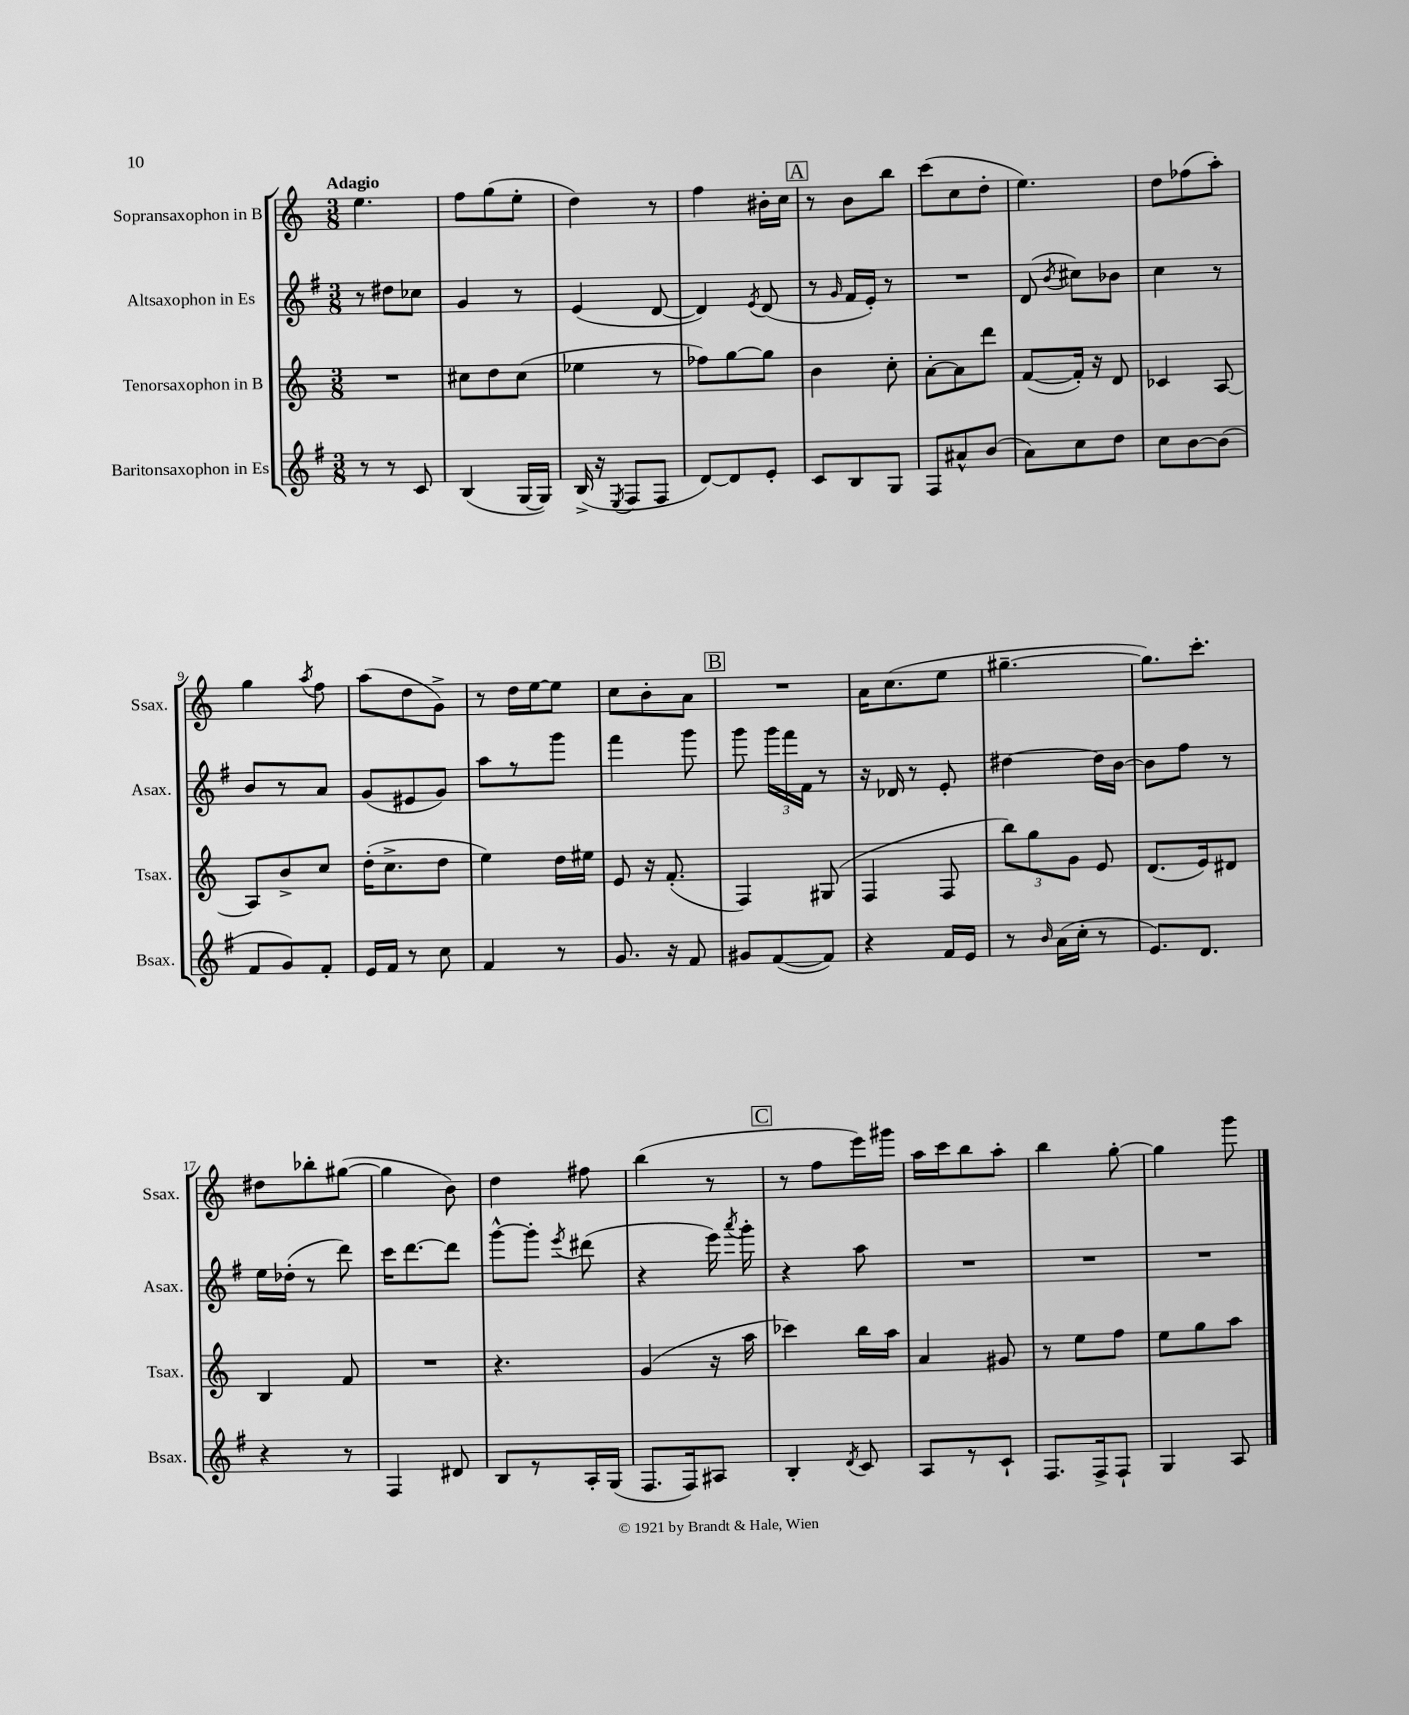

**kern	**kern	**kern	**kern
*staff4	*staff3	*staff2	*staff1
*clefG2	*clefG2	*clefG2	*clefG2
*k[f#]	*k[]	*k[f#]	*k[]
*M3/8	*M3/8	*M3/8	*M3/8
8r	4.r	8r	4.ee
8r	.	8dd#	.
8c	.	8cc-	.
=	=	=	=
(4B	8cc#	4g	8ff
.	8dd	.	(8gg
[16G	(8cc#	8r	8ee'
16G])	.	.	.
=	=	=	=
(16B^	4ee-	(4e	4dd)
16r	.	.	.
8qE	.	.	.
8F#	.	.	.
8F#	8r	[8d	8r
=	=	=	=
[8d)	8ff-)	4d])	4ff
8d]	[8gg	.	.
.	.	8qe	.
8e'	8gg]	(8d	16b#'
.	.	.	16cc
=	=	=	=
8c	4b	8r	8r
.	.	16qqg	.
8B	.	16f#	8b
.	.	16e')	.
8G	8cc'	8r	8bb
=	=	=	=
8F#	[8a'	4.r	(8ccc
8a#^^	8a]	.	8cc
(8b	8ddd	.	8dd'
=	=	=	=
8a)	([8f	(8d	4.ee)
.	.	8qb	.
8cc	16f'])	8cc#)	.
.	16r	.	.
8dd	8d	8b-	.
=	=	=	=
8cc	4c-	4cc	8dd
[8b	.	.	(8ff-
(8b]	[8A	8r	8aa')
=	=	=	=
8f#	8A]	8b	4gg
8g)	8b^	8r	.
.	.	.	8qaa
8f#'	8cc	8a	8ff
=	=	=	=
16e	(16dd'	(8g	(8aa
16f#	8.cc^	.	.
8r	.	8e#	8dd
8cc	8dd	8g)	8g^)
=	=	=	=
4f#	4ee)	8aa	8r
.	.	8r	16dd
.	.	.	[16ee
8r	16dd	8ggg	8ee]
.	16ee#	.	.
=	=	=	=
8.g	8e	4fff#	8cc
.	16r	.	8b'
16r	(8.f'	.	.
8f#	.	8ggg	8a
=	=	=	=
8g#	4F)	8ggg	4.r
([8f#	.	24ggg	.
.	.	24fff#	.
.	.	24f#	.
8f#])	(8G#	8r	.
=	=	=	=
4r	4F	16r	16a
.	.	16d-	(8.cc
.	.	8r	.
16f#	8F	8e'	8ee
16e	.	.	.
=	=	=	=
8r	12bb)	[4dd#	[4.gg#~
.	12gg	.	.
16qqb	.	.	.
(16a	.	.	.
.	12g	.	.
16cc'	.	.	.
8r	8e	16dd#]	.
.	.	[16b	.
=	=	=	=
8.e)	(8.d	8b]	8.gg#])
.	.	8ff#	.
8.d	16e)	.	8.ccc'
.	8d#	8r	.
=	=	=	=
4r	4B	16ee	8dd#
.	.	(16dd-'	.
.	.	8r	8bb-'
8r	8f	8ddd)	([8gg#
=	=	=	=
4F#	4.r	16ccc	4gg#]
.	.	[8.ddd	.
8d#	.	8ddd]	8b)
=	=	=	=
8B	4.r	[8ggg^^	4dd
8r	.	8ggg']	.
.	.	8qeee	.
16A'	.	(8ddd#	8ff#
(16G	.	.	.
=	=	=	=
8.F#	(4g	4r	(4bb
16F#)	.	.	.
8A#	16r	16eee)	8r
.	.	8qaaa	.
.	16aa	16ggg'	.
=	=	=	=
4B'	4ccc-)	4r	8r
.	.	.	8ff
8qd	.	.	.
8c	16bb	8aa	16eee)
.	16aa	.	16ggg#
=	=	=	=
8A	4a	4.r	16aa
.	.	.	16ccc
8r	.	.	8bb
8c`	8g#	.	8aa'
=	=	=	=
8.F#	8r	4.r	4bb
.	8ee	.	.
16F#^	.	.	.
8F#`	8ff	.	[8gg'
=	=	=	=
4G	8ee	4.r	4gg]
.	8gg	.	.
8A	8aa	.	8ggg
==	==	==	==
*-	*-	*-	*-
